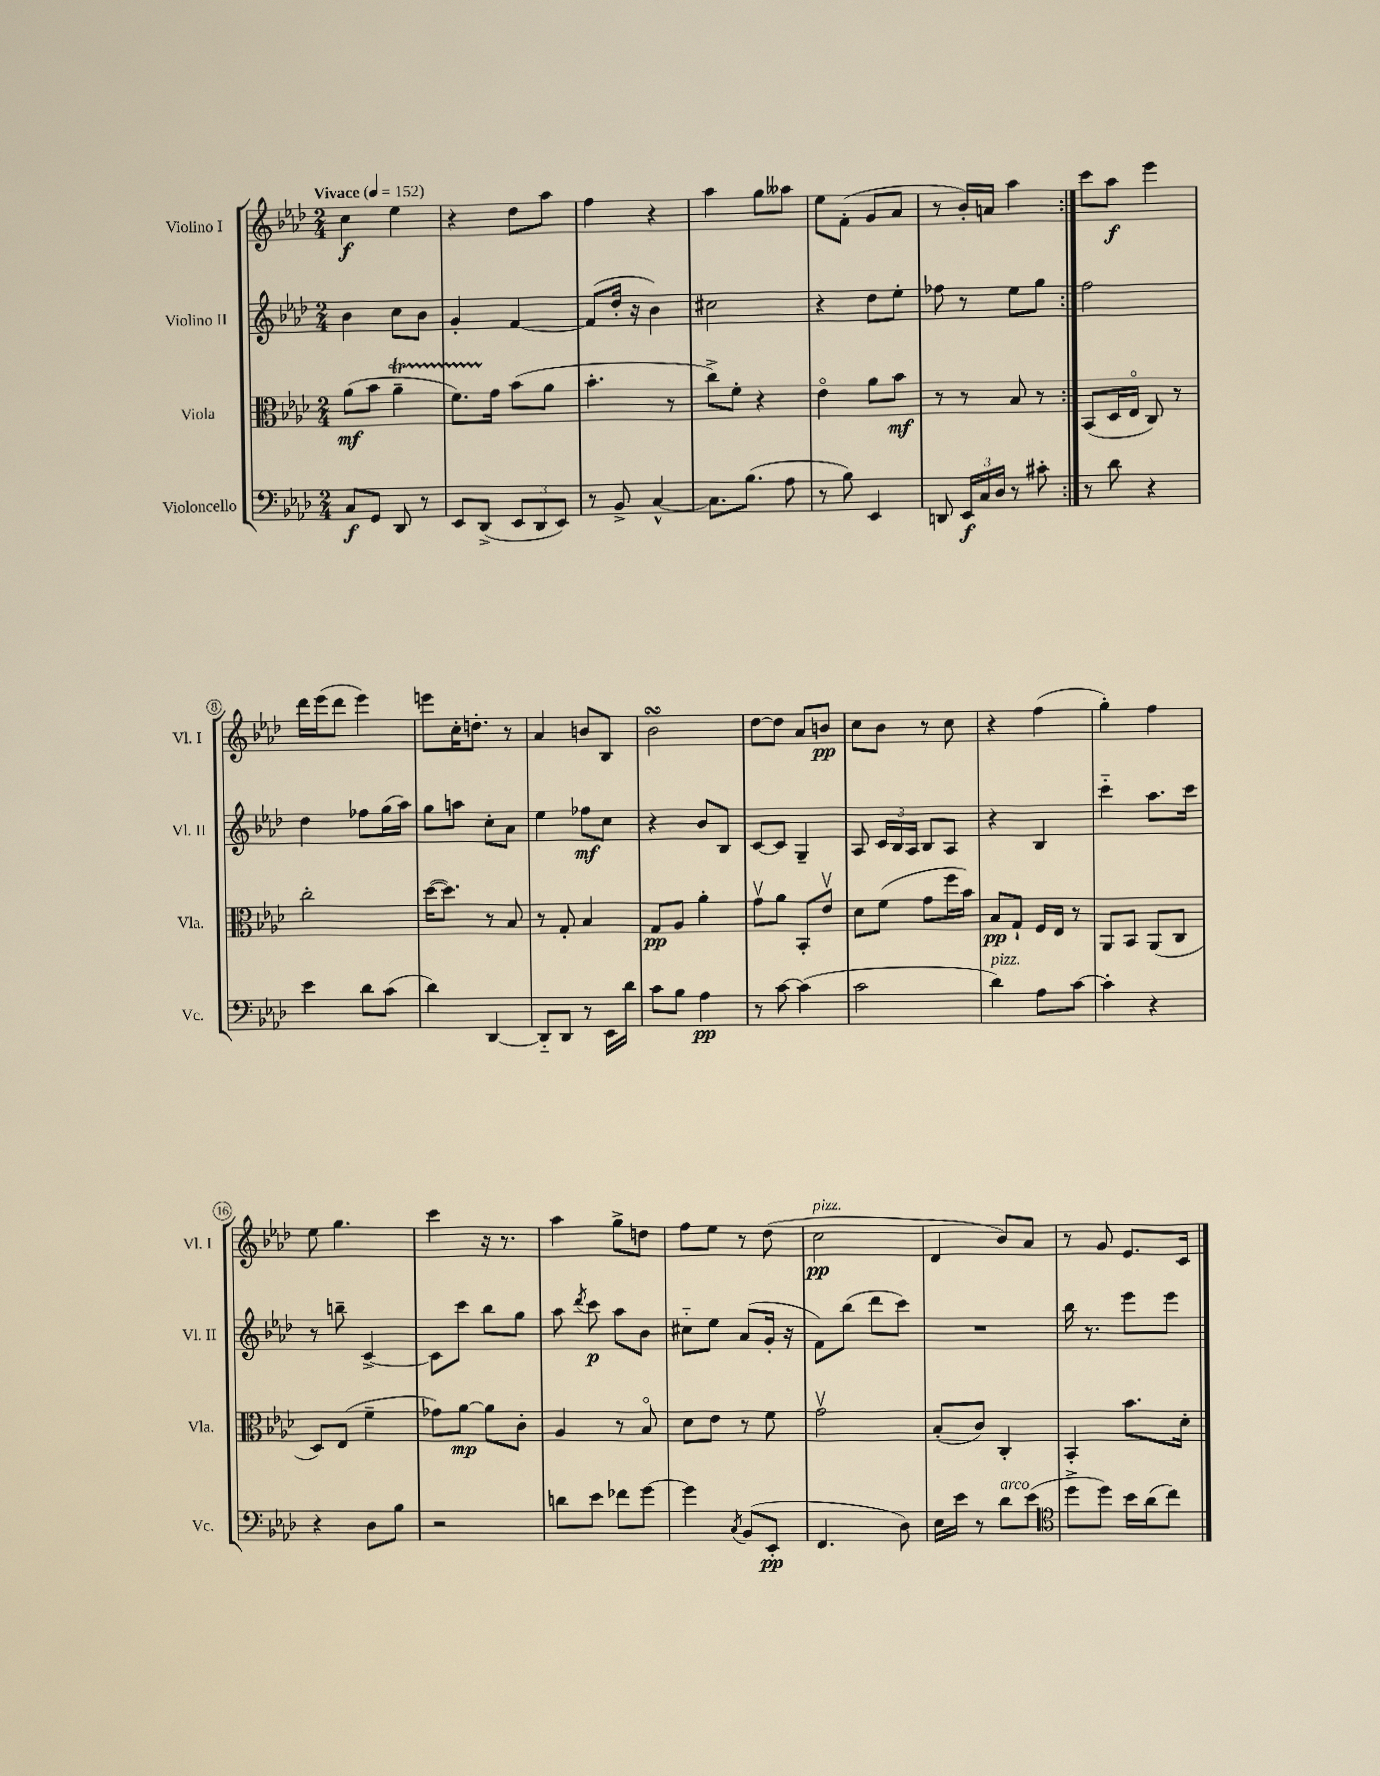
<<
\new StaffGroup <<
\new Staff = "s0" \with { instrumentName = "Violino I" shortInstrumentName = "Vl. I" } {
    \clef treble \key aes \major \numericTimeSignature \time 2/4 \tempo "Vivace" 4 = 152
    \autoBeamOff \repeat volta 2 { c''4\f ees''4 |
    r4 des''8[ aes''8] |
    f''4 r4 |
    aes''4 g''8[ aeses''8] |
    ees''8[ f'8]-.( g'8[ aes'8] |
    r8 bes'16[-.) a'16] aes''4 | }
    c'''8[ aes''8]\f ees'''4 |
    des'''16[ ees'''16( des'''8] ees'''4) |
    e'''8[ c''16-. d''8.]-. r8 |
    aes'4 b'8[ bes8] |
    bes'2\turn |
    des''8[~ des''8] aes'8[ b'8]\pp |
    c''8[ bes'8] r8 c''8 |
    r4 f''4( |
    g''4-.) f''4 |
    ees''8 g''4. |
    c'''4 r16 r8. |
    aes''4 g''8[-> d''8] |
    f''8[ ees''8] r8 des''8( |
    c''2\pp^\markup { \italic "pizz." } |
    des'4 bes'8[) aes'8] |
    r8 g'8 ees'8.[ c'16] \bar "|." |
}
\new Staff = "s1" \with { instrumentName = "Violino II" shortInstrumentName = "Vl. II" } {
    \clef treble \key aes \major \numericTimeSignature \time 2/4
    \autoBeamOff \repeat volta 2 { bes'4 c''8[ bes'8] |
    g'4-. f'4~ |
    f'8[( des''16]-. r16 bes'4) |
    cis''2 |
    r4 des''8[ ees''8]-. |
    fes''8 r8 ees''8[ g''8] | }
    f''2 |
    des''4 fes''8[ g''16( aes''16]) |
    g''8[ a''8] c''8[-. aes'8] |
    ees''4 fes''8[\mf c''8] |
    r4 bes'8[ bes8] |
    c'8[~ c'8] g4-- |
    aes8 \tuplet 3/2 { c'16[ bes16 aes16] } bes8[ aes8] |
    r4 bes4 |
    c'''4-_ aes''8.[ c'''16] |
    r8 b''8-- c'4~-> |
    c'8[ c'''8] bes''8[ g''8] |
    aes''8 \acciaccatura { des'''8 } c'''8\p aes''8[ bes'8] |
    cis''8[-_ ees''8] aes'8[( g'16]-. r16 |
    f'8[) bes''8]( des'''8[ c'''8]) |
    R2 |
    bes''16 r8. ees'''8[ ees'''8] \bar "|." |
}
\new Staff = "s2" \with { instrumentName = "Viola" shortInstrumentName = "Vla." } {
    \clef alto \key aes \major \numericTimeSignature \time 2/4
    \autoBeamOff \repeat volta 2 { aes'8[\mf( bes'8] aes'4--\startTrillSpan |
    f'8.[) g'16]\stopTrillSpan bes'8[( aes'8] |
    bes'4.-. r8 |
    c''8[->) f'8]-. r4 |
    ees'4\flageolet aes'8[ bes'8]\mf |
    r8 r8 bes8 r8 | }
    bes,8[( des16 ees16]\flageolet c8) r8 |
    c''2-. |
    des''16[~( des''8.]) r8 bes8 |
    r8 g8-. bes4 |
    g8[\pp aes8] aes'4-. |
    g'8[\upbow aes'8] bes,8[-. ees'8]\upbow |
    des'8[ f'8]( g'8[ f''16 bes'16]) |
    bes8[\pp g8]-! f16[ ees16] r8 |
    aes,8[ bes,8] aes,8[( c8] |
    des8[) ees8]( f'4-- |
    ges'8[) aes'8]~\mp aes'8[ c'8]-. |
    aes4 r8 bes8\flageolet |
    des'8[ ees'8] r8 f'8 |
    g'2\upbow |
    bes8[-.( c'8]) c4-. |
    bes,4-. bes'8.[ des'16]-. \bar "|." |
}
\new Staff = "s3" \with { instrumentName = "Violoncello" shortInstrumentName = "Vc." } {
    \clef bass \key aes \major \numericTimeSignature \time 2/4
    \autoBeamOff \repeat volta 2 { c8[\f g,8] des,8 r8 |
    ees,8[ des,8]->( \tuplet 3/2 { ees,8[ des,8 ees,8]) } |
    r8 bes,8-> c4~-^ |
    c8.[ bes8.]( aes8 |
    r8 bes8) ees,4 |
    d,8 \tuplet 3/2 { ees,16[\f c16 des16] } r8 cis'8-. | }
    r8 des'8 r4 |
    ees'4 des'8[ c'8]( |
    des'4) des,4~ |
    des,8[-_ des,8] r8 ees,16[ des'16] |
    c'8[ bes8] aes4\pp |
    r8 c'8~ c'4( |
    c'2 |
    des'4^\markup { \italic "pizz." }) aes8[ c'8]~ |
    c'4-. r4 |
    r4 des8[ bes8] |
    r2 |
    d'8[ ees'8] fes'8[ g'8]~ |
    g'4 \acciaccatura { c8 } bes,8[( ees,8]-.\pp |
    f,4. des8) |
    ees16[ ees'16] r8 des'8[^\markup { \italic "arco" } ees'8]( |
    \clef tenor des''8[-> des''8]) bes'16[ aes'16( c''8]) \bar "|." |
}
>>
>>
\layout { \context { \Score \override BarNumber.stencil = #(make-stencil-circler 0.1 0.3 ly:text-interface::print) } }
